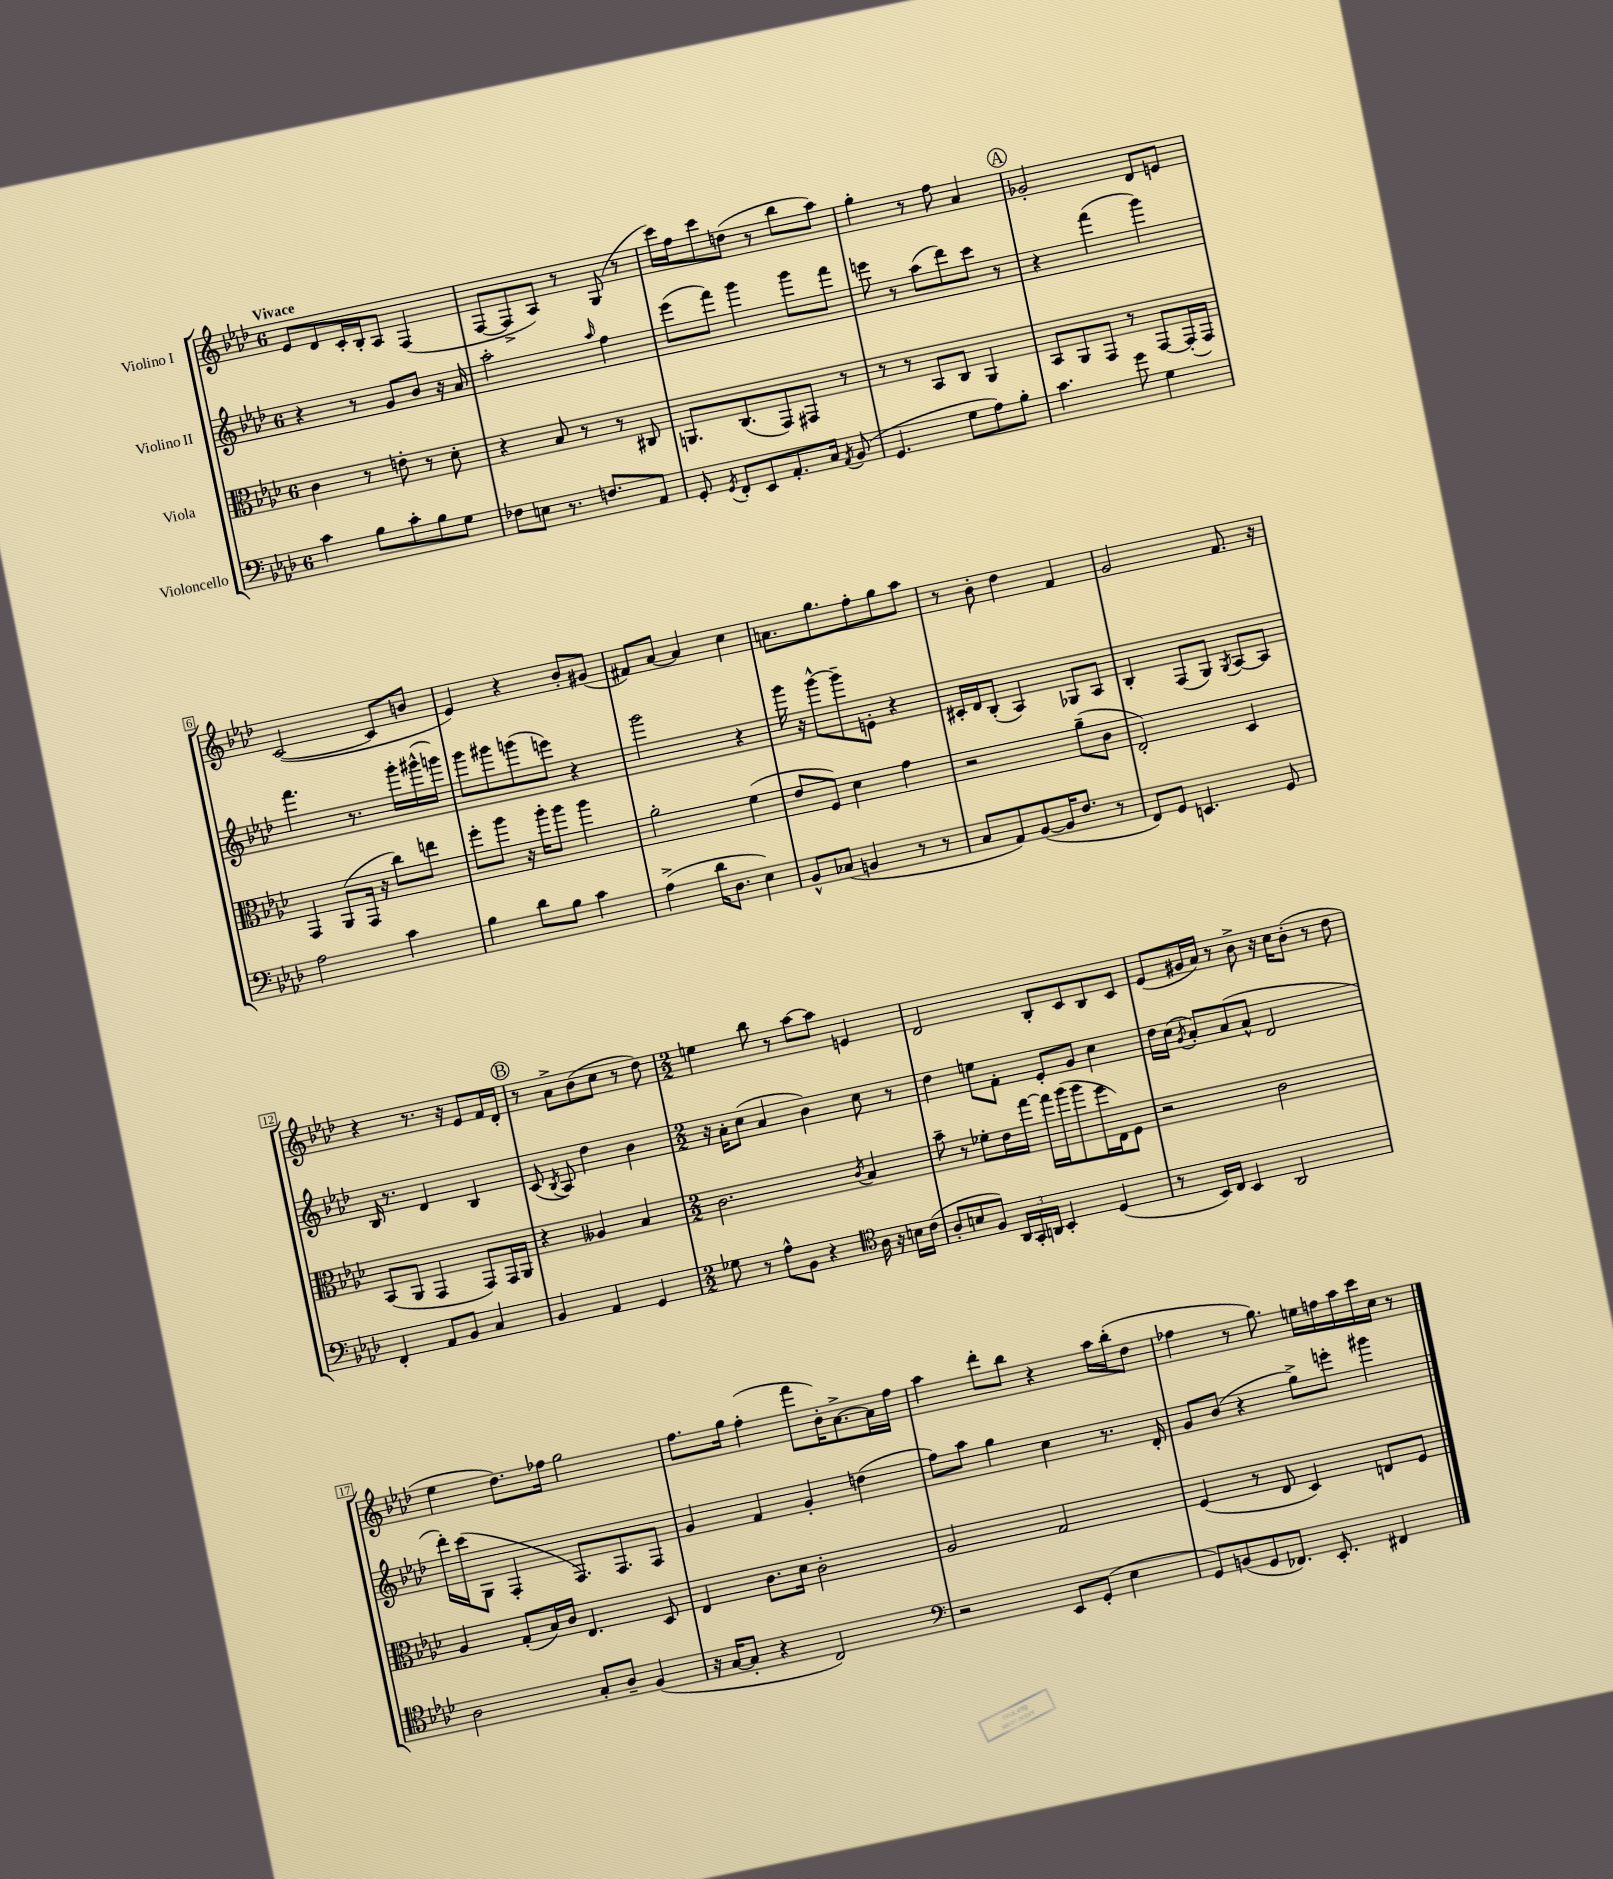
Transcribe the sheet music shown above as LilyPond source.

<<
\new StaffGroup <<
\new Staff = "s0" \with { instrumentName = "Violino I" } {
    \clef treble \key aes \major \once \override Staff.TimeSignature.style = #'single-digit \time 6/8 \tempo "Vivace"
    \autoBeamOff ees'8[ des'8 c'16-. bes16-. aes8] f4( |
    f8[~ f8-> aes8]) r8 g8( r8 |
    c'''16[) f''16 c'''8 d''8]( r8 bes''8[ aes''8]) |
    g''4-. r8 f''8 aes'4 |
    \mark \markup { \circle "A" } ges'2-. des'8[ e'8] |
    c'2~( c'8[ b'8] |
    ees'4) r4 bes'8[-. gis'8]( |
    fis'8[) aes'8]~ aes'4 c''4 |
    a'8.[ g''8. f''8-. g''8 aes''8] |
    r8 bes'8-. des''4 f'4 |
    g'2 f'8. r16 |
    r4 r8. r16 ees'8[ f'16 des'16]-. |
    \mark \markup { \circle "B" } r8 aes'8[-> bes'8( c''8] r8 des''8) |
    \numericTimeSignature \time 2/2 e''4 bes''8 r8 aes''8[~ aes''8] e'4 |
    des'2 bes8[-. c'8 bes8 c'8] |
    ees'8[( gis'16 aes'16]) r8 bes'8-> r16 c''16[ bes'8]-.( r8 des''8 |
    ees''4 des''8.[) fes''16] g''2 |
    f''8.[ g''16] f''4-.( f'''8[ bes'16-.) aes'8.~-> aes'16 f''16] |
    aes''4 des'''8[-. bes''8] r4 aes''16[ bes''16-.( des''8] |
    fes''4 r8 g''8.) e''16[ f''16 aes''16 c'''16 c''16] r8 \bar "|." |
}
\new Staff = "s1" \with { instrumentName = "Violino II" } {
    \clef treble \key aes \major \once \override Staff.TimeSignature.style = #'single-digit \time 6/8
    \autoBeamOff r4 r8 g'8[ bes'8] r16 aes'16 |
    aes''2-. \grace { aes''16 } f''4 |
    ees'''8[( f'''8]) g'''4 g'''8[ f'''8] |
    e'''8 r8 aes''8[( des'''8) c'''8] r8 |
    \mark \markup { \circle "A" } r4 f'''4( g'''4) |
    f'''4. r8. g'''16[-. gis'''16-^( g'''16]) |
    g'''8[ gis'''8 g'''8( e'''8]) r4 |
    g'''2 r4 |
    g'''16 r16 g'''8[~-^ g'''8-- e'8]-. r4 |
    cis'16[-. des'16 bes8]-.( aes4) ges8[ aes8] |
    bes4-. f8[( g8]) \acciaccatura { g8 } aes8[~ aes8] |
    bes16 r8. des'4 bes4 |
    \mark \markup { \circle "B" } c'8( \acciaccatura { bes8 } aes8) des''4 bes'4 |
    \numericTimeSignature \time 2/2 r16 aes'16[-. c''8]( aes'4 bes'4) c''8 r8 |
    des''4 e''8[ f'8]-. ees'8[-. g'8] c''4 |
    des''16[ c''16]( \acciaccatura { g'8 } aes'8[-.) aes'8( aes'8]-^ des'2 |
    des'''16[-.) c'''16( g8] f4-. f8.[) f8. f8] |
    g'4 f'4 g'4-. d''4( |
    f''8[) aes''8] g''4 c''4 r8. des'16-. |
    g'8[ bes'8]( r4 g''8[->) e'''8]-. gis'''4 \bar "|." |
}
\new Staff = "s2" \with { instrumentName = "Viola" } {
    \clef alto \key aes \major \once \override Staff.TimeSignature.style = #'single-digit \time 6/8
    \autoBeamOff c'4 r8 e'8-. r8 des'8-. |
    r4 bes8 r8 r8 cis8 |
    a,8.[ c8.( g,8) gis,8] r8 |
    r8 r8 bes,8[ c8] aes,4 |
    \mark \markup { \circle "A" } bes,8[ aes,8 g,8] r8 g,8[~ g,16-.( g,16]) |
    g,4 aes,8[( g,16] r16 c''8[) e''8] |
    f''8[-. aes''8] r16 aes''16[-. aes''8] aes''4 |
    aes'2-. f'4( |
    ees'8[ f8]) des'4 g'4 |
    r2 aes'8[--( c'8] |
    ees2-.) des4 |
    bes,8[( aes,8] g,4 g,8[) g,16 aes,16] |
    \mark \markup { \circle "B" } r4 aeses4 bes4 |
    \numericTimeSignature \time 2/2 c'2. \acciaccatura { c'8 } bes4 |
    bes'8-- r8 fes'8[-. ees'16 g''16]~ g''16[ aes''16( aes''8 f''16 ees16) f8] |
    r2 c'2 |
    aes4 g8[-.( bes16) c'16] ees4. des8 |
    ees4 c'8.[ des'16] c'2-. |
    aes2 g2 |
    f4( r8 ees8 des4) e8[ f8] \bar "|." |
}
\new Staff = "s3" \with { instrumentName = "Violoncello" } {
    \clef bass \key aes \major \once \override Staff.TimeSignature.style = #'single-digit \time 6/8
    \autoBeamOff c'4 bes8[ c'8-. bes8 g8] |
    fes8[ e8] r8. f8.[ aes,8] |
    g,8-. \acciaccatura { g,8 } f,8[-. ees,8 aes,8.-. c16] \acciaccatura { aes,8 } bes,8( |
    g,4. g8[ aes8) bes8]-. |
    \mark \markup { \circle "A" } c'4. g'8 g4 |
    aes2 c'4 |
    bes4 des'8[ bes8] c'4 |
    aes4->( des'16[ des8.] ees4) |
    bes,8[-^ ces8]( b,4 r8 r8 |
    c8[ aes,8) bes,8~( bes,16 f8.] r8 |
    f,8[) g,8] e,4. g,8 |
    f,4-. aes,8[ bes,8] c4 |
    \mark \markup { \circle "B" } bes,4 aes,4 g,4 |
    \numericTimeSignature \time 2/2 ges8 r8 aes8[-^ bes,8] r4 \clef tenor aes16 r16 b16[ c'16]( |
    aes8[-. b8 f8]) \tuplet 3/2 { aes,16[ g,16-. a,16] } bes,4-. des4( |
    r8 bes,16[) c16] bes,4 aes,2 |
    aes2 g8[-. aes8]-- f4( |
    r16 g16[~ g8]-. r4 c2) |
    \clef bass r2 ees,8[ g,8]-.( ees4 |
    g,8[) b,8( g,8 fes,8.]) ees,8.-. fis,4 \bar "|." |
}
>>
>>
\layout { \context { \Score \override BarNumber.stencil = #(make-stencil-boxer 0.1 0.3 ly:text-interface::print) } }
